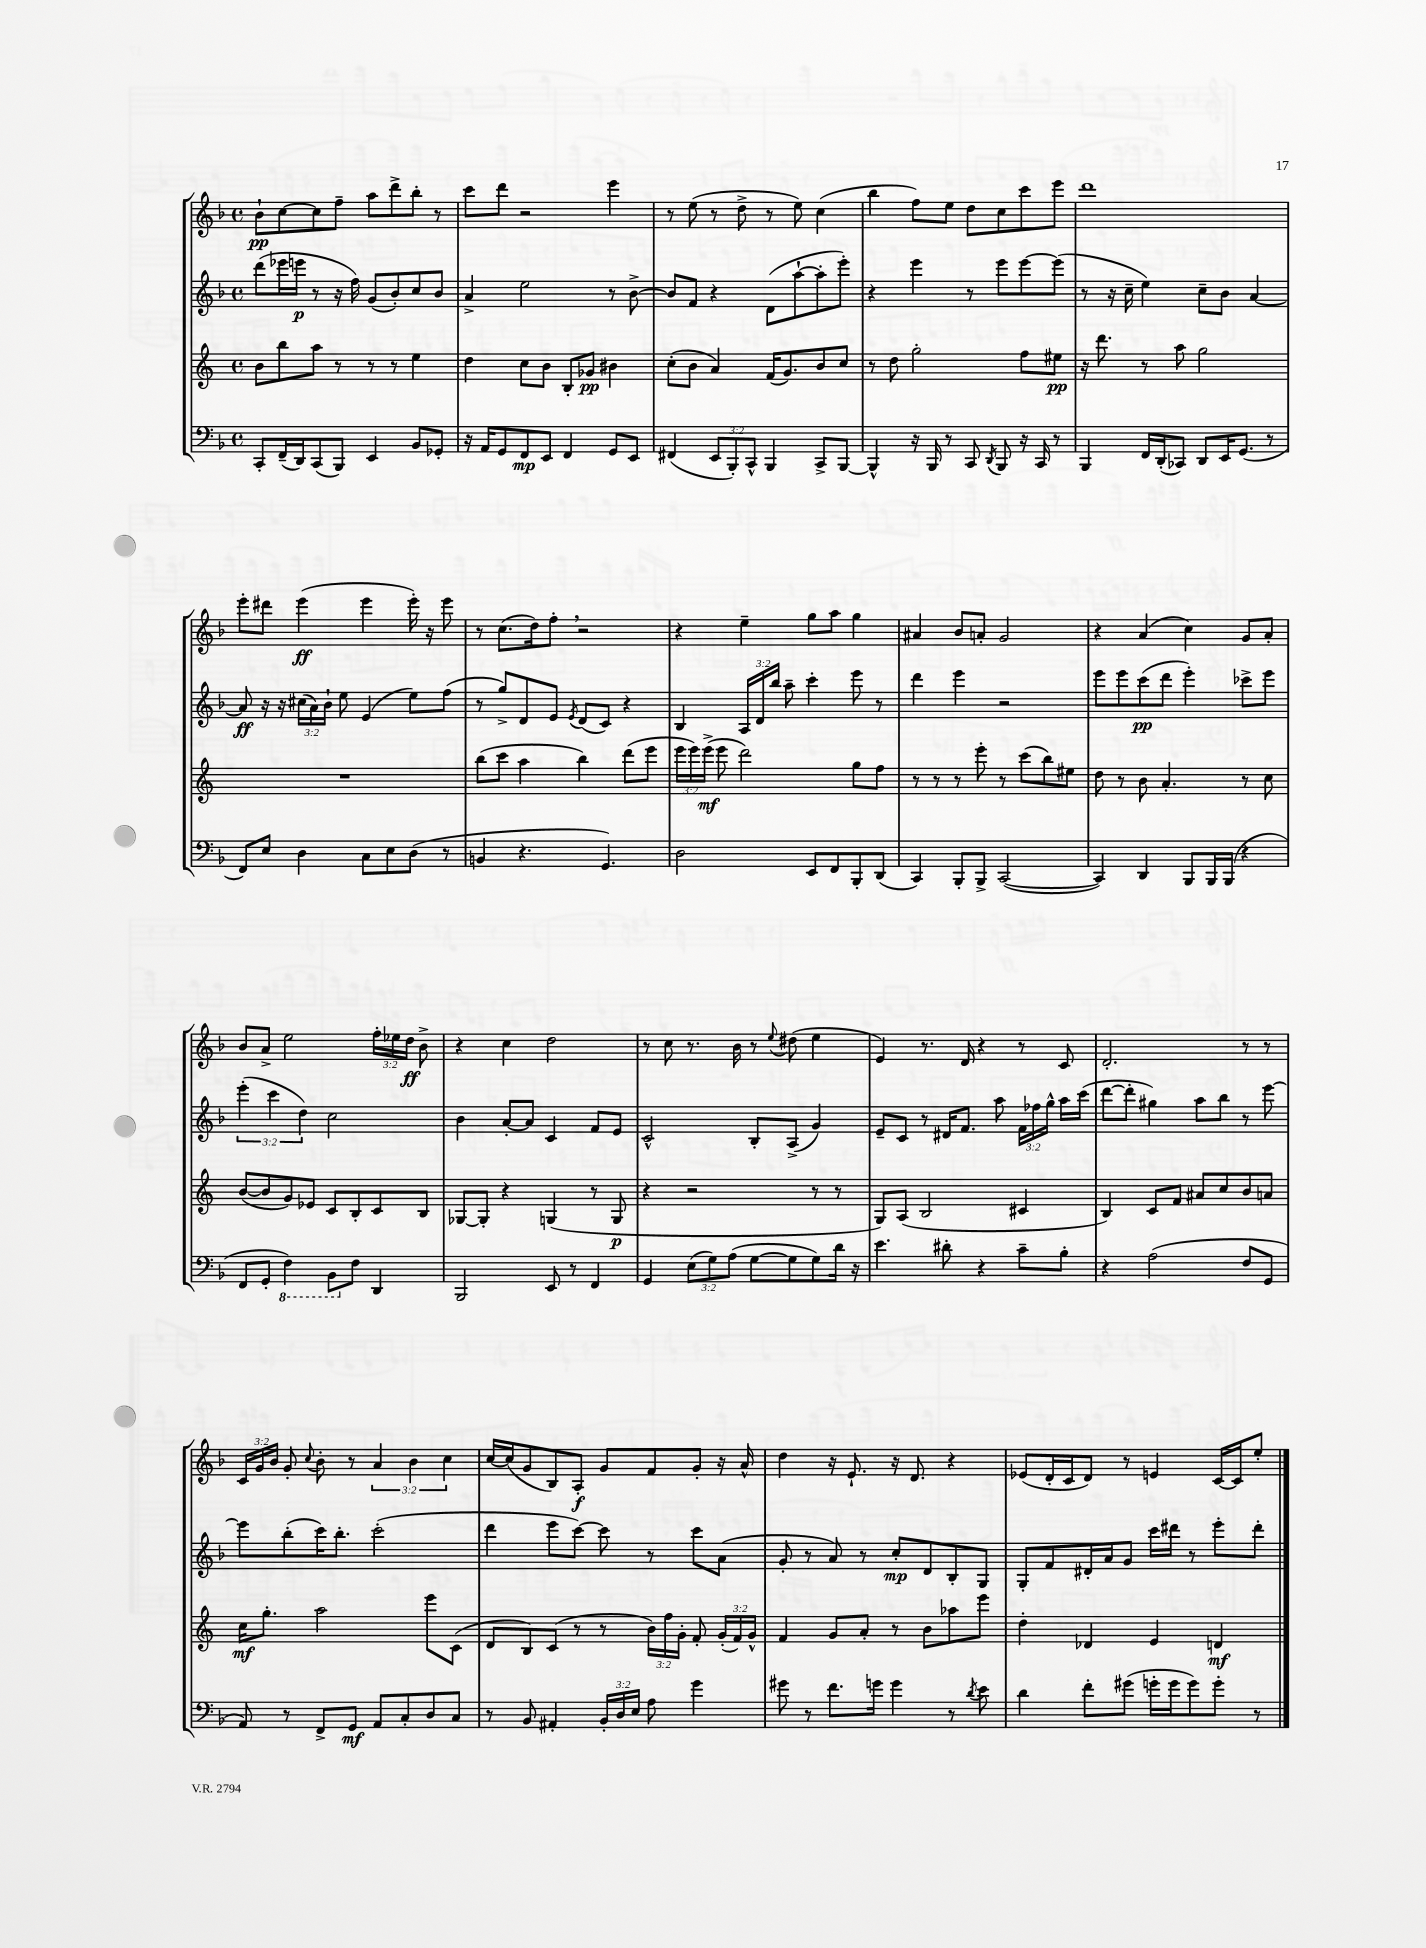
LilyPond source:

<<
\new StaffGroup <<
\new Staff = "s0" {
    \clef treble \key f \major \defaultTimeSignature \time 4/4 \override Staff.TupletNumber.text = #tuplet-number::calc-fraction-text
    \autoBeamOff bes'8[-!\pp c''8~ c''8 f''8]-- a''8[ d'''8-> bes''8]-. r8 |
    c'''8[ d'''8] r2 e'''4 |
    r8 e''8( r8 d''8-> r8 e''8) c''4( |
    bes''4 f''8[) e''8] d''8[ c''8 c'''8 e'''8] |
    d'''1 |
    e'''8[-. dis'''8] e'''4\ff( e'''4 e'''16-.) r16 e'''8 |
    r8 c''8.[( d''16) f''8]-. \breathe r2 |
    r4 e''4-- g''8[ a''8] g''4 |
    ais'4 bes'8[ a'8]-. g'2 |
    r4 a'4( c''4) g'8[ a'8]-. |
    bes'8[ a'8]-> e''2 \tuplet 3/2 { f''16[-. ees''16 d''16]\ff } bes'8-> |
    r4 c''4 d''2 |
    r8 c''8 r8. bes'16 r8 \appoggiatura { e''8 } dis''8( e''4 |
    e'4) r8. d'16 r4 r8 c'8 |
    d'2.-. r8 r8 |
    \tuplet 3/2 { c'16[ g'16 bes'16] } g'8-. \appoggiatura { c''8 } bes'8-. r8 \tuplet 3/2 { a'4 bes'4 c''4 } |
    c''16[~ c''16( g'8 bes8) a8]-.\f g'8[ f'8 g'8]-. r16 a'16-^ |
    d''4 r16 e'8.-! r16 d'8. r4 |
    ees'8[( d'16-. c'16 d'8]) r8 e'4 c'16[~ c'16 e''8]-. \bar "|." |
}
\new Staff = "s1" {
    \clef treble \key f \major \defaultTimeSignature \time 4/4 \override Staff.TupletNumber.text = #tuplet-number::calc-fraction-text
    \autoBeamOff d'''8[( ees'''16 e'''16]\p r8 r16 f''16) g'8[( bes'8-.) c''8 bes'8] |
    a'4-> e''2 r8 bes'8~-> |
    bes'8[ f'8] r4 d'8[( a''8~-! a''8-. e'''8]-.) |
    r4 e'''4 r8 e'''8[ e'''8~ e'''8]( |
    r8 r16 c''16-- e''4) c''8[-- bes'8] a'4~ |
    a'8\ff r16 r16 \tuplet 3/2 { cis''16[( a'16) bes'16]-! } e''8 e'4( e''8[) f''8]( |
    r8 g''8[->) d'8 e'8] \acciaccatura { e'8 } d'8[( c'8]) r4 |
    bes4 \tuplet 3/2 { a16[ d'16 bes''16] } a''8-- c'''4-. e'''8 r8 |
    d'''4 e'''4 r2 |
    e'''8[ e'''8 c'''8\pp( d'''8] e'''4-.) ces'''8[-> e'''8] |
    \tuplet 3/2 { e'''4-.( c'''4 d''4) } c''2 |
    bes'4 a'8[~-. a'8] c'4 f'8[ e'8] |
    c'2-^ bes8[-. a8]->( g'4) |
    e'8[-- c'8] r8 dis'16[ f'8.] a''8 \tuplet 3/2 { f'16[ fes''16 g''16]-^ } a''16[ c'''16]( |
    d'''8[~ d'''8]-. gis''4) a''8[ bes''8] r8 e'''8~ |
    e'''8[ bes''8-.( c'''16) bes''8.]-. c'''2-.( |
    d'''4 e'''8[ c'''8]~) c'''8 r8 c'''8[ a'8]( |
    g'8-. r8 a'8) r8 c''8[-.\mp d'8 bes8-. g8] |
    g8[-. f'8 dis'16-. a'16 g'8] c'''16[ dis'''16] r8 e'''8[-. dis'''8]-. \bar "|." |
}
\new Staff = "s2" {
    \clef treble \key c \major \defaultTimeSignature \time 4/4 \override Staff.TupletNumber.text = #tuplet-number::calc-fraction-text
    \autoBeamOff b'8[ b''8 a''8] r8 r8 r8 e''4 |
    d''4 c''8[ b'8] b8[-. ges'8]\pp bis'4 |
    c''8[-.( b'8] a'4) f'16[( g'8.) b'8 c''8] |
    r8 d''8 g''2-. f''8[ eis''8]\pp |
    r16 d'''8. r8 a''8 g''2 |
    R1 |
    b''8[( c'''8] a''4 b''4) d'''8[( e'''8] |
    \tuplet 3/2 { e'''16[ e'''16) e'''16]->\mf( } e'''8 d'''2) g''8[ f''8] |
    r8 r8 r8 e'''8-. r8 c'''8[( b''8) eis''8] |
    d''8 r8 b'8 a'4.-. r8 c''8 |
    b'8[~( b'8 g'8) ees'8] c'8[ b8-. c'8 b8] |
    ges8[~ ges8]-. r4 g4( r8 g8\p |
    r4 r2 r8 r8 |
    g8[) a8]( b2 cis'4 |
    b4) c'8[ f'8] ais'8[ c''8 b'8 a'8] |
    c''16[\mf g''8.]-. a''2 e'''8[ c'8]( |
    d'8[ b8) c'8]( r8 r8 \tuplet 3/2 { b'16[) f''16 g'16]-. } f'8-. \tuplet 3/2 { g'16[-.( f'16) g'16]-^ } |
    f'4 g'8[ a'8]-. r8 b'8[ aes''8 e'''8] |
    d''4-. des'4 e'4 d'4\mf \bar "|." |
}
\new Staff = "s3" {
    \clef bass \key f \major \defaultTimeSignature \time 4/4 \override Staff.TupletNumber.text = #tuplet-number::calc-fraction-text
    \autoBeamOff c,8[-. f,16--( d,16) c,8( bes,,8]) e,4 bes,8[ ges,8]-. |
    r16 a,16[ g,8 f,8\mp e,8] f,4 g,8[ e,8] |
    fis,4( \tuplet 3/2 { e,8[ bes,,8-.) c,8]-^ } bes,,4 c,8[-> bes,,8]~ |
    bes,,4-^ r16 bes,,16 r8 c,8 \acciaccatura { d,8 } bes,,8 r16 c,16 r8 |
    bes,,4 f,16[ d,16-.( ces,8]) d,8[ e,16 g,8.]( r8 |
    f,8[) e8] d4 c8[ e8 d8]( r8 |
    b,4 r4. g,4.) |
    d2 e,8[ f,8 bes,,8-. d,8]( |
    c,4) bes,,8[-. bes,,8]-> c,2~( |
    c,4) d,4 bes,,8[ bes,,16 bes,,16]( r4 |
    f,8[ g,8]-. \ottava #-1 f,4) bes,,8[ \ottava #0 f8] d,4 |
    bes,,2 e,8 r8 f,4 |
    g,4 \tuplet 3/2 { e8[( g8) a8]( } g8[~ g8 g8) d'16] r16 |
    e'4. dis'8-. r4 c'8[-- bes8]-. |
    r4 a2( f8[ g,8] |
    a,8) r8 f,8[-> g,8]\mf a,8[ c8-. d8 c8] |
    r8 bes,8 ais,4-. \tuplet 3/2 { bes,16[-. d16 e16] } a8 g'4 |
    gis'8 r8 f'8.[ g'16] g'4 r8 \acciaccatura { d'8 } e'8 |
    d'4 f'8[-. gis'8]( g'16[-. g'16 g'8) g'8]-. r8 \bar "|." |
}
>>
>>
\layout { \context { \Score \remove "Bar_number_engraver" } }
